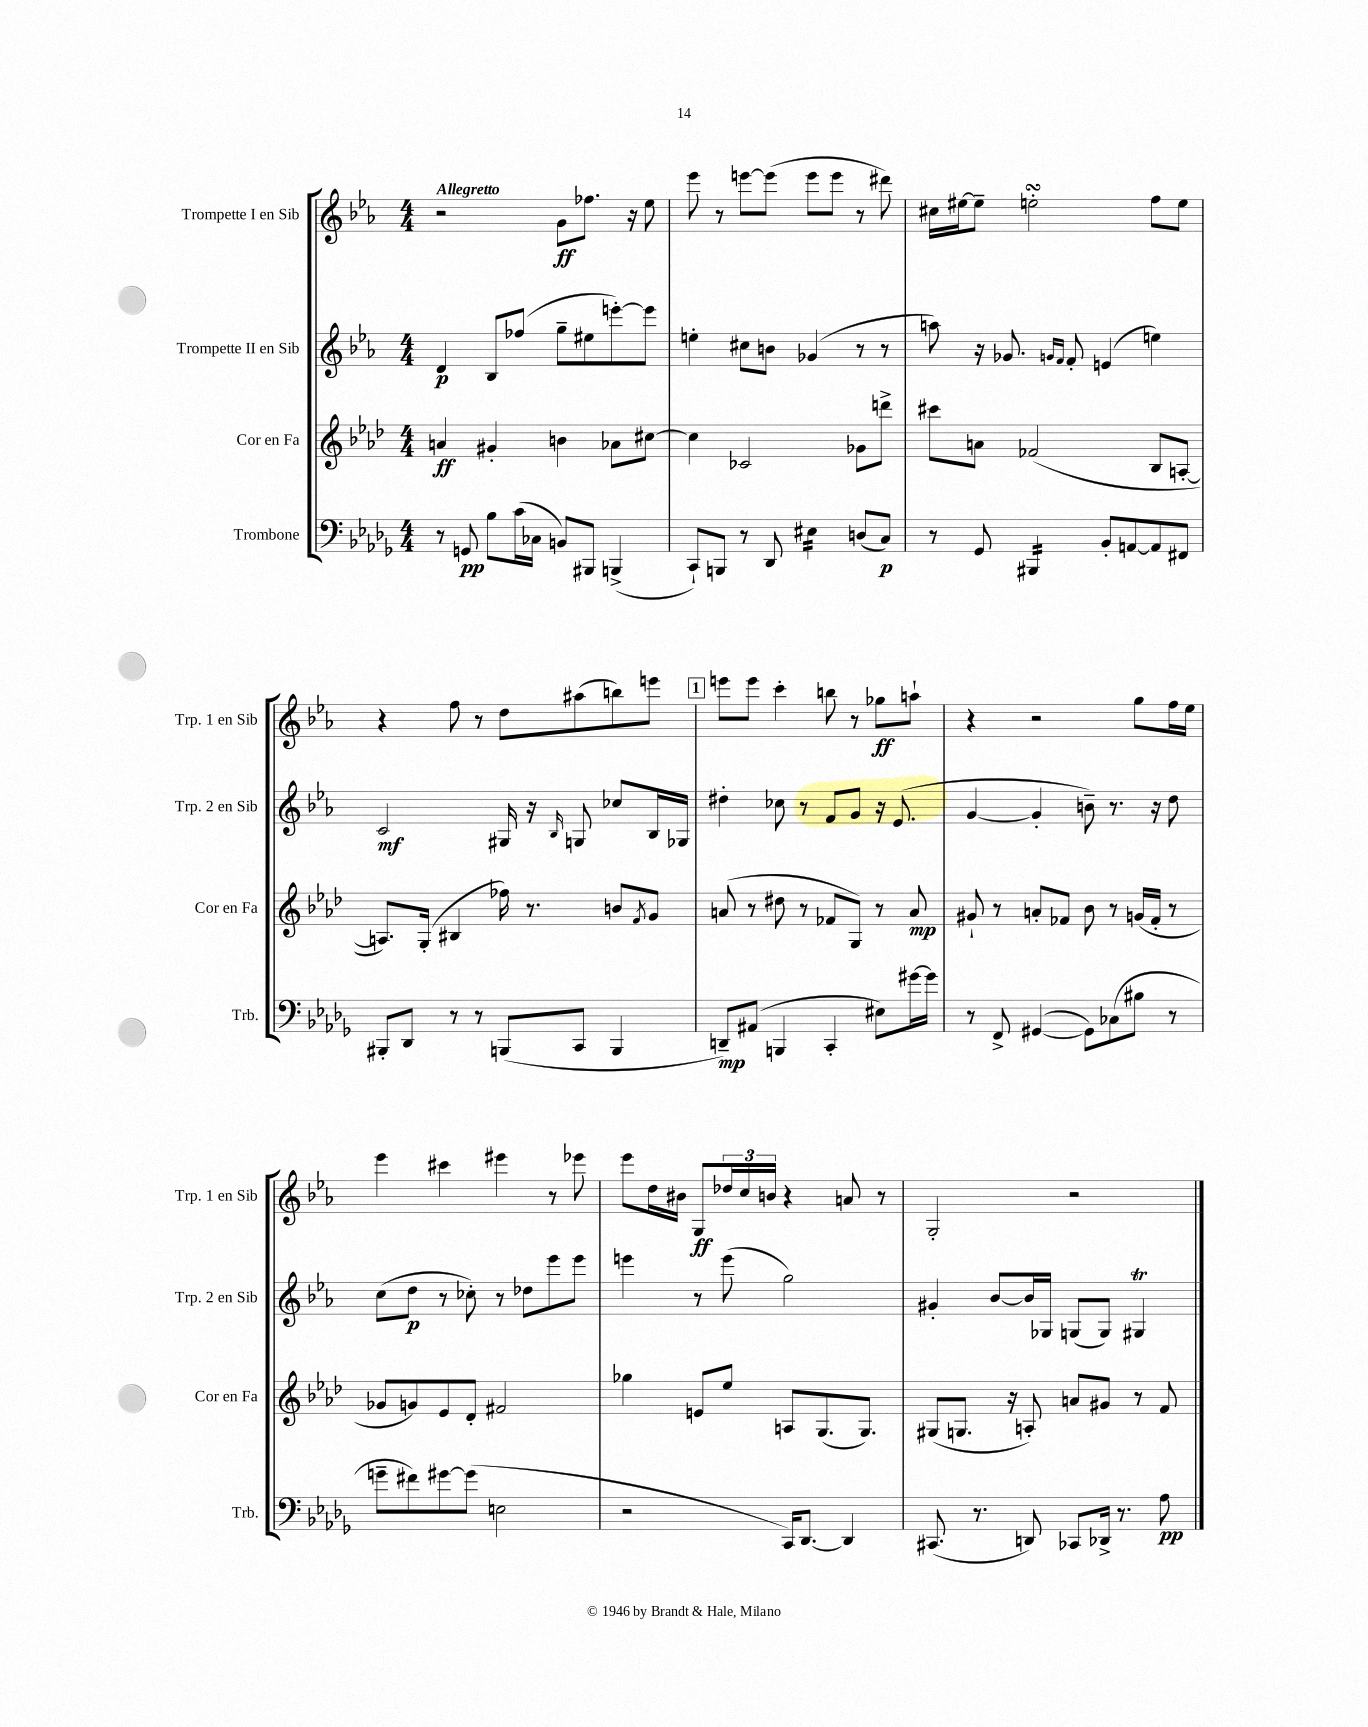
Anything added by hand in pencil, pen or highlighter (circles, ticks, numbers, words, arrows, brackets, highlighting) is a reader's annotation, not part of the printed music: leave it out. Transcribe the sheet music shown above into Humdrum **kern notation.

**kern	**kern	**kern	**kern
*staff4	*staff3	*staff2	*staff1
*clefF4	*clefG2	*clefG2	*clefG2
*k[b-e-a-d-g-]	*k[b-e-a-d-]	*k[b-e-a-]	*k[b-e-a-]
*M4/4	*M4/4	*M4/4	*M4/4
8r	4a/	4d/	2r
8GG/	.	.	.
8B-\L	4g#'/	8B-/L	.
(16c\L	.	(8ff-/J	.
16C-\JJ	.	.	.
8BB/L)	4b\	8gg~\L	8g\L
8BBB#/J	.	8ee#\	8.ff-\J
(4BBB^/	8a-\L	[8eee'\)	.
.	.	.	16r
.	[8cc#\J	8eee\]J	8ee-\
=	=	=	=
8CC`/L)	4cc#\]	4ee'\	8eee-\
8BBB/J	.	.	8r
8r	2c-/	8cc#\L	[8eee\L
8DD-/	.	8b\J	(8eee\]J
4E#\	.	(4g-/	8eee\L
.	.	.	8eee\J
(8D/L	8g-\L	8r	8r
8C/J)	8ddd^\J	8r	8ddd#\)
=	=	=	=
8r	8ccc#\L	8aa\)	16cc#\LL
.	.	.	[16ee#\J
8GG-/	8a\J	16r	8ee#~\]J
.	.	8.g-/	.
4BBB#/	(2f-/	.	2ee'\
.	.	16qqg/LL	.
.	.	16qqf/JJ	.
.	.	8f'/	.
8BB-'/L	.	(4e/	.
[8AA/	.	.	.
8AA/]	8B-/L	4ee\)	8ff\L
8FF#/J	[8A'/J	.	8ee\J
=	=	=	=
8BBB#'/L	8.A/]L)	2c/	4r
8DD-/J	.	.	.
.	(16G'/Jk	.	.
8r	4B#/	.	8ff\
8r	.	.	8r
(8BBB/L	16ff-\)	16G#/	8dd\L
.	8.r	16r	.
.	.	16qqB-/	.
8CC/J	.	8G/	(8aa#\
4BBB/	8b/L	8cc-/L	8bb\)
.	8qf/	.	.
.	8g/J	16B-/L	8eee\J
.	.	16G-/JJ	.
=	=	=	=
8DD~/L)	(8a/	4dd#'\	8eee\L
(8AA#/J	8r	.	8eee\J
4BBB/	8dd#\	8cc-\	4ccc'\
.	8r	8r	.
4CC'/	8f-/L	8f/L	8bb\
.	8G/J)	8g/J	8r
8E#\L)	8r	16r	8gg-\L
.	.	(8.e-/	.
[16g#\L	8a/	.	8aa`\J
16g#\]JJ	.	.	.
=	=	=	=
8r	8g#`/	[4g/	4r
8FF^/	8r	.	.
([4GG#/	8a'/L	4g'/]	2r
.	8f-/J	.	.
8GG#\]L)	8b-\	8b~\)	.
(8C-\	8r	8.r	.
8B#\J	(16g/LL	.	8gg\L
.	16f-'/JJ	16r	.
8r	8r	8dd\	16ff\L
.	.	.	16ee-\JJ
=	=	=	=
8g~\L	8g-/L	(8cc\L	4eee-\
8f#\)	8g/)	8dd\J	.
[8g#\	8e-/	8r	4ccc#\
(8g#\]J	8d-'/J	8cc-'\)	.
2E\	2f#/	8r	4eee#\
.	.	8dd-\L	.
.	.	8eee-\	8r
.	.	8eee-\J	8eee-\
=	=	=	=
2r	4gg-\	4eee\	8eee-\L
.	.	.	16dd\L
.	.	.	16b#\JJ
.	8e/L	8r	8G/L
.	8ee-/J	(8eee\	24dd-/L
.	.	.	24cc/
.	.	.	24b/JJ
16CC/LK)	8A/L	2gg\)	4r
[8.DD-/J	.	.	.
.	(8.G/	.	.
4DD-/]	.	.	8a/
.	8.G/J)	.	.
.	.	.	8r
=	=	=	=
(8.CC#/	(8G#/L	4g#'/	2G'/
.	8.G/J	.	.
8.r	.	.	.
.	.	[8b-/L	.
.	16r	.	.
8DD/)	8A'/)	16b-/]L	.
.	.	16G-/JJ	.
8CC-/L	8a/L	(8G/L	2r
16DD-^/Jk	8g#/J	8G/J)	.
8.r	.	.	.
.	8r	4G#/	.
8A-\	8f/	.	.
==	==	==	==
*-	*-	*-	*-
